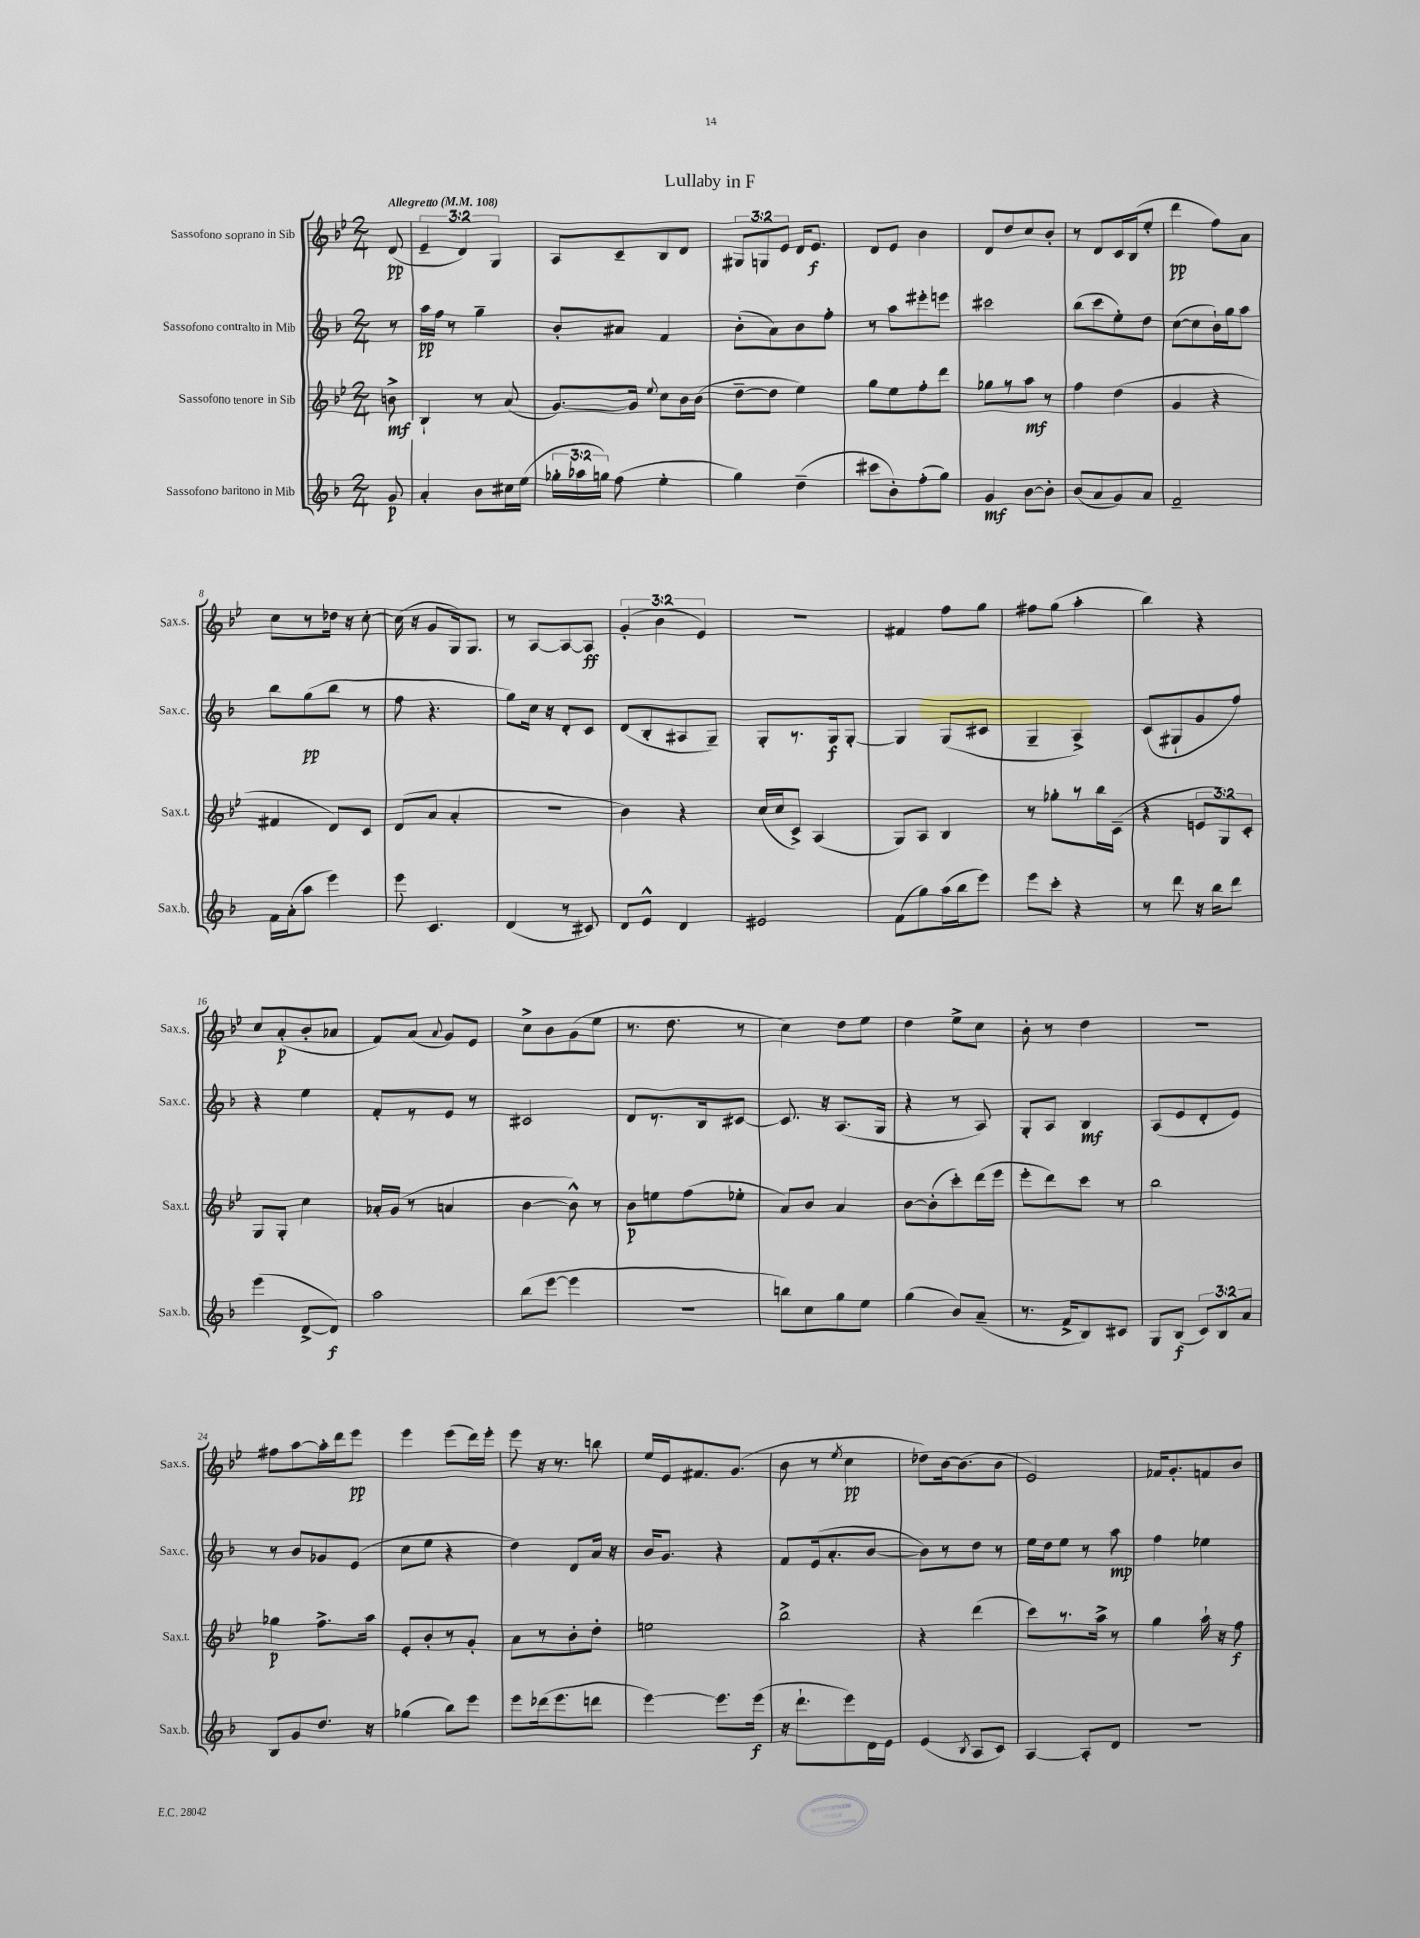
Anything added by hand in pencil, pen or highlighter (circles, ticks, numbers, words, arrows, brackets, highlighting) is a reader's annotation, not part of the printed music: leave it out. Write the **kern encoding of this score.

**kern	**dynam	**kern	**dynam	**kern	**dynam	**kern	**dynam
*part4	*part4	*part3	*part3	*part2	*part2	*part1	*part1
*staff4	*staff4	*staff3	*staff3	*staff2	*staff2	*staff1	*staff1
*I"Sassofono baritono in Mib	*	*I"Sassofono tenore in Sib	*	*I"Sassofono contralto in Mib	*	*I"Sassofono soprano in Sib	*
*I'Sax.b.	*	*I'Sax.t.	*	*I'Sax.c.	*	*I'Sax.s.	*
*clefG2	*	*clefG2	*	*clefG2	*	*clefG2	*
*k[b-]	*	*k[b-e-]	*	*k[b-]	*	*k[b-e-]	*
*M2/4	*	*M2/4	*	*M2/4	*	*M2/4	*
*MM108	*	*MM108	*	*MM108	*	*MM108	*
=	=	=	=	=	=	=	=
!	!	!	!	!	!	!LO:TX:a:B:t=Allegretto	!
8g/	p	8bn^\	mf	8r	.	(8d/	pp
=1	=1	=1	=1	=1	=1	=1	=1
4a'/	.	4B-`/	.	16aa\LL	pp	6e-~/	.
.	.	.	.	16ff\JJ	.	.	.
.	.	.	.	8r	.	.	.
.	.	.	.	.	.	6d/)	.
8b-\L	.	8r	.	4gg~\	.	.	.
.	.	.	.	.	.	6G/	.
16cc#X\L	.	(8a/	.	.	.	.	.
(16ee\JJ	.	.	.	.	.	.	.
=2	=2	=2	=2	=2	=2	=2	=2
24gg-X'\LL	.	[8.g/L)	.	8b-'/L	.	8A/L	.
24aa-X\	.	.	.	.	.	.	.
24ggn\JJ)	.	.	.	.	.	.	.
(8ff\	.	.	.	8a#X/J	.	8c~/	.
.	.	16g/Jk]	.	.	.	.	.
.	.	8qqee-/	.	.	.	.	.
4ee'\	.	8cc\L	.	4f/	.	8B-/	.
.	.	16b-\L	.	.	.	8d/J	.
.	.	(16b-\JJ	.	.	.	.	.
=3	=3	=3	=3	=3	=3	=3	=3
4gg\)	.	[8dd~\L	.	(8b-'\L	.	12G#X/L	.
.	.	.	.	.	.	12Gn/	.
.	.	8dd\J]	.	8a\)	.	.	.
.	.	.	.	.	.	12e-/J	.
(4dd~\	.	4ee-\)	.	8b-\	.	16d/KL	.
.	.	.	.	.	.	8.e-/J	f
.	.	.	.	8ff'\J	.	.	.
=4	=4	=4	=4	=4	=4	=4	=4
8ccc#X\L	.	8gg\L	.	8r	.	8d/L	.
8b-'\)	.	8ee-\	.	8aa\L	.	8e-/J	.
(8ff'\	.	8ff'\	.	8eee#X'\	.	4b-\	.
8gg\J)	.	8ddd\J	.	8eeen\J	.	.	.
=5	=5	=5	=5	=5	=5	=5	=5
4g/	mf	8gg-X\L	.	2ccc#X\	.	8d/L	.
.	.	8r	.	.	.	8dd/	.
[8b-\L	.	8aa\J	mf	.	.	8cc/	.
8b-'\J]	.	8r	.	.	.	8b-'/J	.
=6	=6	=6	=6	=6	=6	=6	=6
(8b-/L	.	4ff\	.	(8bb-\L	.	8r	.
8a/	.	.	.	8ccc\	.	8d/L	.
8g/)	.	(4dd\	.	8ee'\)	.	16c/L	.
.	.	.	.	.	.	(16B-/J	.
8a/J	.	.	.	8dd\J	.	8ee-'/J	.
=7	=7	=7	=7	=7	=7	=7	=7
2f~/	.	4g/	.	([8cc\L	.	4ddd\	pp
.	.	.	.	8cc\]	.	.	.
.	.	4r	.	16b-`\L)	.	8ff\L)	.
.	.	.	.	16gg\J	.	.	.
.	.	.	.	8aa\J	.	8a\J	.
!!LO:LB:g=z
=8	=8	=8	=8	=8	=8	=8	=8
16f\LL	.	4f#X/	.	8bb-\L	.	8cc\L	.
(16a'\J	.	.	.	.	.	.	.
8aa\J	.	.	.	(8gg\	pp	8r	.
4eee\)	.	8d/L)	.	8bb-\J	.	16dd-X\Jk	.
.	.	.	.	.	.	16r	.
.	.	8c/J	.	8r	.	[8cc'\	.
=9	=9	=9	=9	=9	=9	=9	=9
8eee\	.	(8d/L	.	8ff\	.	(16cc\]	.
.	.	.	.	.	.	16r	.
4.c/	.	8a/J	.	4.r	.	8g/L	.
.	.	4a'/	.	.	.	16G/k)	.
.	.	.	.	.	.	8.G/J	.
=10	=10	=10	=10	=10	=10	=10	=10
(4d/	.	2r	.	8gg\L)	.	8r	.
.	.	.	.	16cc\Jk	.	[8A/L	.
.	.	.	.	16r	.	.	.
8r	.	.	.	8d'/L	.	8A/_	.
8c#X/)	.	.	.	8c/J	.	8A/J]	ff
=11	=11	=11	=11	=11	=11	=11	=11
8d/L	.	4b-\)	.	(8d/L	.	(6g'/	.
8e^^/J	.	.	.	8B-'/	.	.	.
.	.	.	.	.	.	6b-\	.
4d/	.	4r	.	8A#X/	.	.	.
.	.	.	.	.	.	6e-/)	.
.	.	.	.	8G~/J)	.	.	.
=12	=12	=12	=12	=12	=12	=12	=12
2e#X/	.	(16cc/LL	.	8G'/L	.	2r	.
.	.	16cc/J	.	.	.	.	.
.	.	8c^/J)	.	8.r	.	.	.
.	.	(4A/	.	.	.	.	.
.	.	.	.	16G/k	f	.	.
.	.	.	.	[8G'/J	.	.	.
=13	=13	=13	=13	=13	=13	=13	=13
(8f\L	.	8G/L)	.	4G/]	.	4f#X/	.
8gg\)	.	8A/J	.	.	.	.	.
(16aa\L	.	4B-/	.	(8G/L	.	8ff\L	.
16bb-\J	.	.	.	.	.	.	.
8eee\J)	.	.	.	8c#X/J	.	8gg\J	.
=14	=14	=14	=14	=14	=14	=14	=14
8eee\L	.	8r	.	4G~/	.	8ff#X\L	.
8ccc'\J	.	8gg-X'\L	.	.	.	(8gg\J	.
4r	.	8r	.	4A^/)	.	4aa'\	.
.	.	16bb-\L	.	.	.	.	.
.	.	(16c~\JJ	.	.	.	.	.
=15	=15	=15	=15	=15	=15	=15	=15
8r	.	4r	.	(8c/L	.	4bb-\)	.
8ddd\	.	.	.	8G#X`/	.	.	.
16r	.	12en/L	.	8g/	.	4r	.
16bb-\KL	.	.	.	.	.	.	.
.	.	12G/)	.	.	.	.	.
8ddd\J	.	.	.	8ff/J)	.	.	.
.	.	12c'/J	.	.	.	.	.
!!LO:LB:g=z
=16	=16	=16	=16	=16	=16	=16	=16
(4eee\	.	8G/L	.	4r	.	8cc/L	.
.	.	8G'/J	.	.	.	(8a'/	p
[8d^/L	.	4cc\	.	4ee\	.	8b-'/	.
8d/J])	f	.	.	.	.	8a-X/J	.
=17	=17	=17	=17	=17	=17	=17	=17
2aa\	.	16a-X'/LL	.	8f'/L	.	8f/L)	.
.	.	(16g/JJ	.	.	.	.	.
.	.	8r	.	8r	.	(8a/J	.
.	.	.	.	.	.	8qqa/	.
.	.	4an/	.	8e/J	.	8g/L)	.
.	.	.	.	8r	.	8e-/J	.
=18	=18	=18	=18	=18	=18	=18	=18
(8bb-\L	.	[4b-\	.	2c#X/	.	8cc^\L	.
[8eee\J	.	.	.	.	.	8b-\	.
4eee\]	.	8b-^^\])	.	.	.	(8g\	.
.	.	8r	.	.	.	8ee-\J	.
=19	=19	=19	=19	=19	=19	=19	=19
2r	.	8b-\L	p	8d/L	.	8.r	.
.	.	8een\	.	8.r	.	.	.
.	.	.	.	.	.	8.dd\	.
.	.	(8ff\	.	.	.	.	.
.	.	.	.	16B-/k	.	.	.
.	.	8ee-X'\J	.	[8c#X/J	.	8r	.
=20	=20	=20	=20	=20	=20	=20	=20
8bbn\L)	.	8a/L)	.	8.c#/]	.	4cc\)	.
8cc\	.	8b-/J	.	.	.	.	.
.	.	.	.	16r	.	.	.
8gg\	.	4a/	.	(8.A/L	.	8dd\L	.
8ee\J	.	.	.	.	.	8ee-\J	.
.	.	.	.	16G/Jk	.	.	.
=21	=21	=21	=21	=21	=21	=21	=21
(4gg\	.	[8b-\L	.	4r	.	4dd\	.
.	.	(8b-'\]	.	.	.	.	.
8b-/L)	.	8ccc'\)	.	8r	.	8ee-^\L	.
(8a~/J	.	(16ddd\L	.	8A/)	.	8cc\J	.
.	.	16eee-\JJ	.	.	.	.	.
=22	=22	=22	=22	=22	=22	=22	=22
8.r	.	8eee-'\L	.	8G'/L	.	8b-'\	.
.	.	8ddd\)	.	8A/J	.	8r	.
16f^/KL	.	.	.	.	.	.	.
8B-/)	.	8ccc\J	.	4B-/	mf	4dd\	.
8c#X/J	.	8r	.	.	.	.	.
=23	=23	=23	=23	=23	=23	=23	=23
8G/L	.	2bb-\	.	(8A/L	.	2r	.
(8B-/J	f	.	.	8e/	.	.	.
12c/L)	.	.	.	8d'/	.	.	.
12B-/	.	.	.	.	.	.	.
.	.	.	.	8e/J)	.	.	.
12a/J	.	.	.	.	.	.	.
!!LO:LB:g=z
=24	=24	=24	=24	=24	=24	=24	=24
8B-/L	.	4gg-X\	p	8r	.	8ff#X\L	.
8g/	.	.	.	8b-/L	.	[8aa\	.
8.dd/J	.	8.ff^\L	.	8g-X/	.	16aa'\L]	.
.	.	.	.	.	.	16ddd\J	.
.	.	.	.	(8e/J	.	8eee-\J	pp
16r	.	16aa\Jk	.	.	.	.	.
=25	=25	=25	=25	=25	=25	=25	=25
(4gg-X\	.	8e-'/L	.	8cc\L	.	4eee-\	.
.	.	8b-'/	.	8ee\J	.	.	.
8bb-\L)	.	8r	.	4r	.	(8eee-\L	.
8eee\J	.	8g'/J	.	.	.	16ddd\L)	.
.	.	.	.	.	.	16eee-'\JJ	.
=26	=26	=26	=26	=26	=26	=26	=26
8eee\L	.	8a\L	.	4dd\)	.	8eee-\	.
(16ddd-X\k	.	8r	.	.	.	16r	.
8.eee\	.	.	.	.	.	8.r	.
.	.	8b-'\	.	8d/L	.	.	.
8dddn\J	.	8dd'\J	.	16a/Jk	.	8bbn\	.
.	.	.	.	16r	.	.	.
=27	=27	=27	=27	=27	=27	=27	=27
[4eee\)	.	2een\	.	16b-/KL	.	16ee-/LL	.
.	.	.	.	8.g/J	.	16e-/J	.
.	.	.	.	.	.	8.f#X/	.
8.eee\L]	.	.	.	4r	.	.	.
.	.	.	.	.	.	(8.g/J	.
(16eee\Jk	f	.	.	.	.	.	.
=28	=28	=28	=28	=28	=28	=28	=28
16r	.	2bb-^\	.	8f/L	.	8b-\	.
8.ddd`\L	.	.	.	.	.	.	.
.	.	.	.	(16e/k	.	8r	.
.	.	.	.	8.a'/	.	.	.
.	.	.	.	.	.	8qee-/	.
8eee\)	.	.	.	.	.	4cc\	pp
16d\L	.	.	.	[8b-/J	.	.	.
16e\JJ	.	.	.	.	.	.	.
=29	=29	=29	=29	=29	=29	=29	=29
(4e/	.	4r	.	8b-\L])	.	8dd-X\L)	.
.	.	.	.	8r	.	[16b-\k	.
.	.	.	.	.	.	(8.b-\]	.
8qB-/	.	.	.	.	.	.	.
8A/L	.	(4ddd\	.	8dd\J	.	.	.
8c/J)	.	.	.	8r	.	8b-\J	.
=30	=30	=30	=30	=30	=30	=30	=30
[4A/	.	8ccc\L)	.	16ee\LL	.	2e-/)	.
.	.	.	.	16dd\J	.	.	.
.	.	8.r	.	8ee\J	.	.	.
8A'/L]	.	.	.	8r	.	.	.
.	.	16aa^\Jk	.	.	.	.	.
8d/J	.	8r	.	8aa\	mp	.	.
=31	=31	=31	=31	=31	=31	=31	=31
2r	.	4gg\	.	4ff\	.	16f-X/KL	.
.	.	.	.	.	.	8.g'/	.
.	.	16aa`\	.	4ee-X\	.	8fn/	.
.	.	16r	.	.	.	.	.
.	.	8ff\	f	.	.	8b-/J	.
==	==	==	==	==	==	==	==
*-	*-	*-	*-	*-	*-	*-	*-
